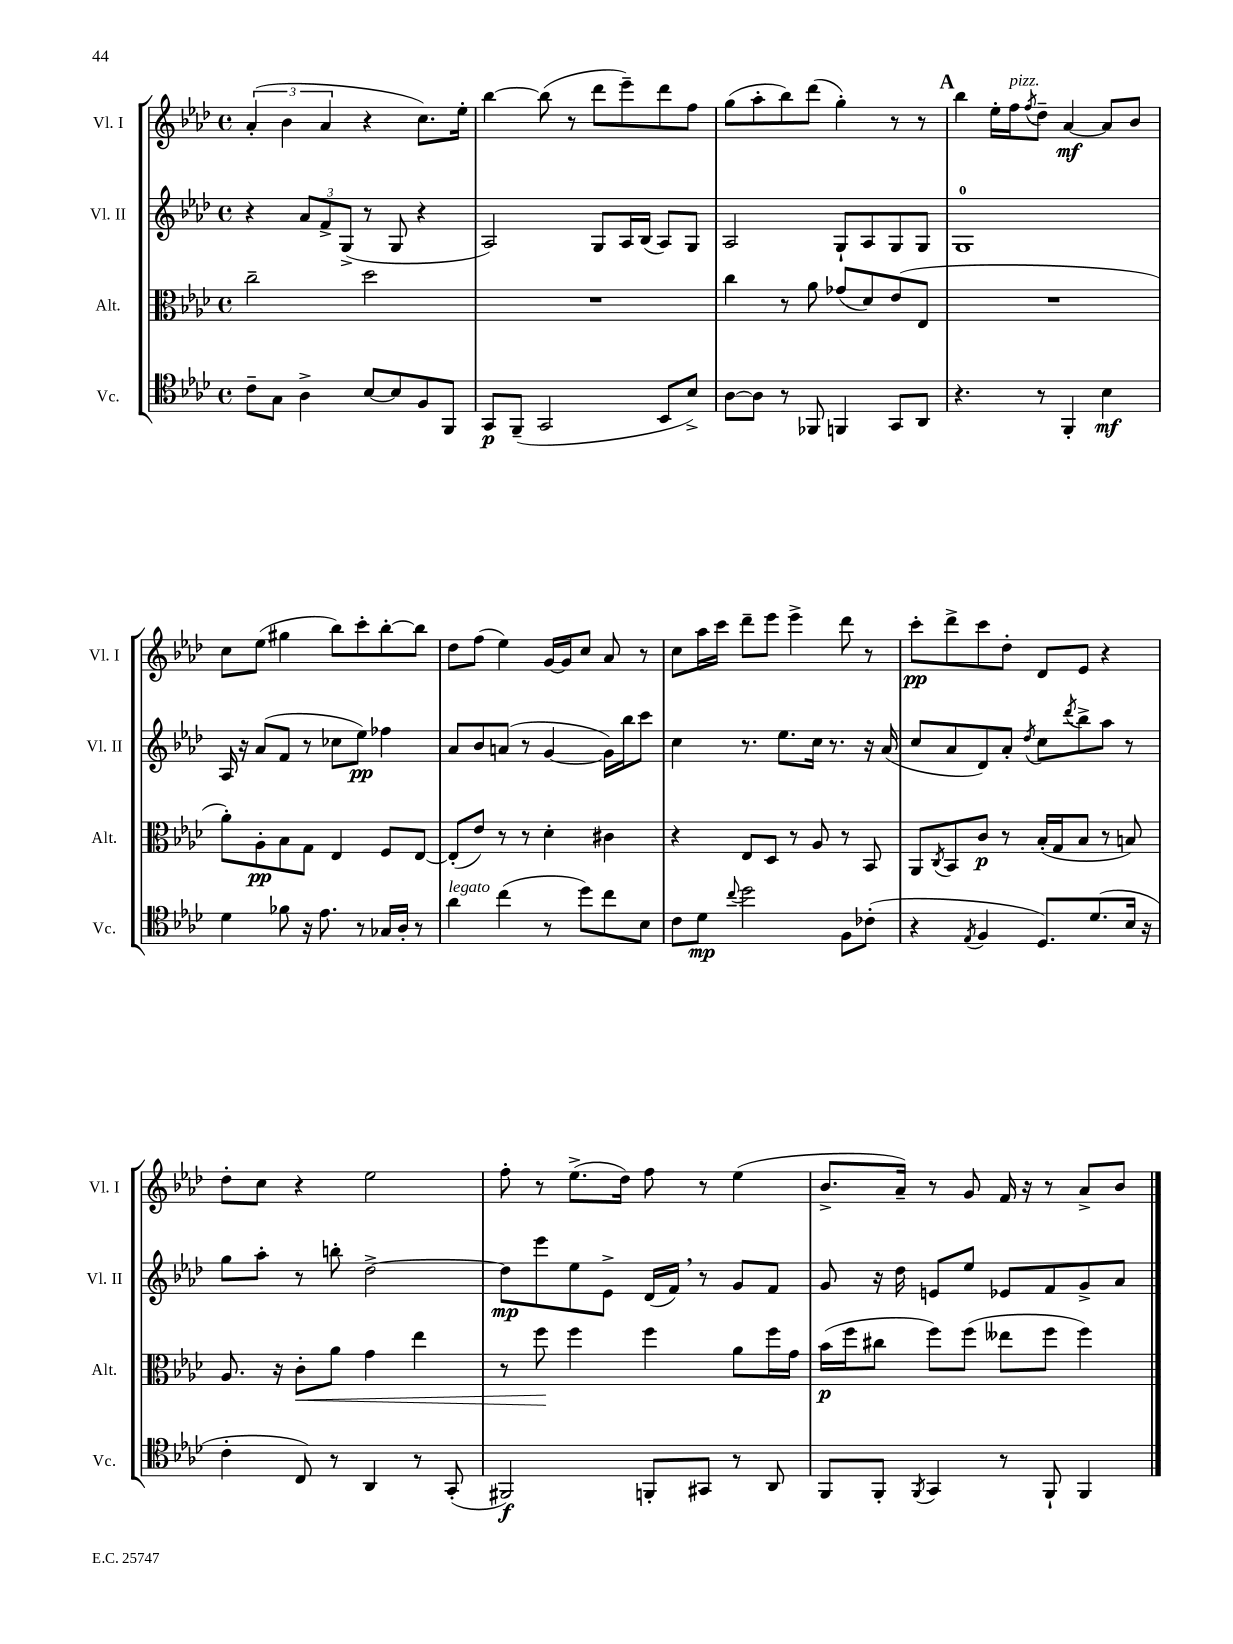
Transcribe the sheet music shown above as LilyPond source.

<<
\new StaffGroup <<
\new Staff = "s0" \with { instrumentName = "Vl. I" shortInstrumentName = "Vl. I" } {
    \clef treble \key aes \major \defaultTimeSignature \time 4/4
    \tuplet 3/2 { aes'4-.( bes'4 aes'4 } r4 c''8.) ees''16-. |
    bes''4~ bes''8( r8 des'''8 ees'''8--) des'''8 f''8 |
    g''8( aes''8-. bes''8) des'''8( g''4-.) r8 r8 |
    \mark \markup { \bold "A" } bes''4 ees''16-. f''16^\markup { \italic "pizz." } \acciaccatura { f''8 } des''8-- aes'4~\mf aes'8 bes'8 |
    c''8 ees''8( gis''4 bes''8) c'''8-. bes''8~-. bes''8 |
    des''8 f''8( ees''4) g'16~ g'16 c''8 aes'8 r8 |
    c''8 aes''16 c'''16 des'''8-- ees'''8 ees'''4-> des'''8 r8 |
    c'''8-.\pp des'''8-> c'''8 des''8-. des'8 ees'8 r4 |
    des''8-. c''8 r4 ees''2 |
    f''8-. r8 ees''8.->( des''16) f''8 r8 ees''4( |
    bes'8.-> aes'16--) r8 g'8 f'16 r16 r8 aes'8-> bes'8 \bar "|." |
}
\new Staff = "s1" \with { instrumentName = "Vl. II" shortInstrumentName = "Vl. II" } {
    \clef treble \key aes \major \defaultTimeSignature \time 4/4
    r4 \tuplet 3/2 { aes'8 f'8-> g8->( } r8 g8 r4 |
    aes2) g8 aes16 bes16( aes8) g8 |
    aes2 g8-! aes8 g8 g8 |
    \mark \markup { \bold "A" } g1-0 |
    aes16 r16 aes'8( f'8 r8 ces''8 ees''8\pp) fes''4 |
    aes'8 bes'8 a'8( r8 g'4~ g'16) bes''16 c'''8 |
    c''4 r8. ees''8. c''16 r8. r16 aes'16( |
    c''8 aes'8 des'8) aes'8-. \acciaccatura { des''8 } c''8 \acciaccatura { des'''8 } bes''8-> aes''8 r8 |
    g''8 aes''8-. r8 b''8-. des''2~-> |
    des''8\mp ees'''8 ees''8 ees'8-> des'16( f'16) \breathe r8 g'8 f'8 |
    g'8 r16 des''16 e'8 ees''8 ees'8 f'8 g'8-> aes'8 \bar "|." |
}
\new Staff = "s2" \with { instrumentName = "Alt." shortInstrumentName = "Alt." } {
    \clef alto \key aes \major \defaultTimeSignature \time 4/4
    c''2-- des''2 |
    R1 |
    c''4 r8 aes'8 ges'8( des'8) ees'8( ees8 |
    \mark \markup { \bold "A" } R1 |
    aes'8-.) aes8-.\pp bes8 g8 ees4 f8 ees8~ |
    ees8-.( ees'8) r8 r8 des'4-. cis'4 |
    r4 ees8 des8 r8 aes8 r8 bes,8 |
    aes,8 \acciaccatura { c8 } bes,8 c'8\p r8 bes16-.( g16 bes8 r8 b8) |
    aes8. r16 c'8-.\< aes'8 g'4 ees''4 |
    r8 f''8\! f''4 f''4 aes'8 f''16 g'16 |
    bes'16\p( f''16 cis''8 f''8) f''8( eeses''8 f''8 f''4) \bar "|." |
}
\new Staff = "s3" \with { instrumentName = "Vc." shortInstrumentName = "Vc." } {
    \clef tenor \key aes \major \defaultTimeSignature \time 4/4
    c'8-- g8 aes4-> bes8~ bes8 f8 f,8 |
    g,8\p f,8--( g,2 bes,8 bes8->) |
    aes8~ aes8 r8 fes,8 f,4 g,8 aes,8 |
    \mark \markup { \bold "A" } r4. r8 f,4-. bes4\mf |
    des'4 fes'8 r16 ees'8. r8 ges16 aes16-. r8 |
    aes'4^\markup { \italic "legato" } c''4( r8 des''8) c''8 bes8 |
    c'8 des'8\mp \appoggiatura { c''8 } des''2 f8 ces'8-.( |
    r4 \acciaccatura { ees8 } f4 des8.) des'8.( bes16 r16 |
    c'4-. c8) r8 aes,4 r8 g,8-.( |
    fis,2\f) f,8-. gis,8 r8 aes,8 |
    f,8 f,8-. \acciaccatura { f,8 } g,4 r8 f,8-! f,4 \bar "|." |
}
>>
>>
\layout { \context { \Score \remove "Bar_number_engraver" } }
